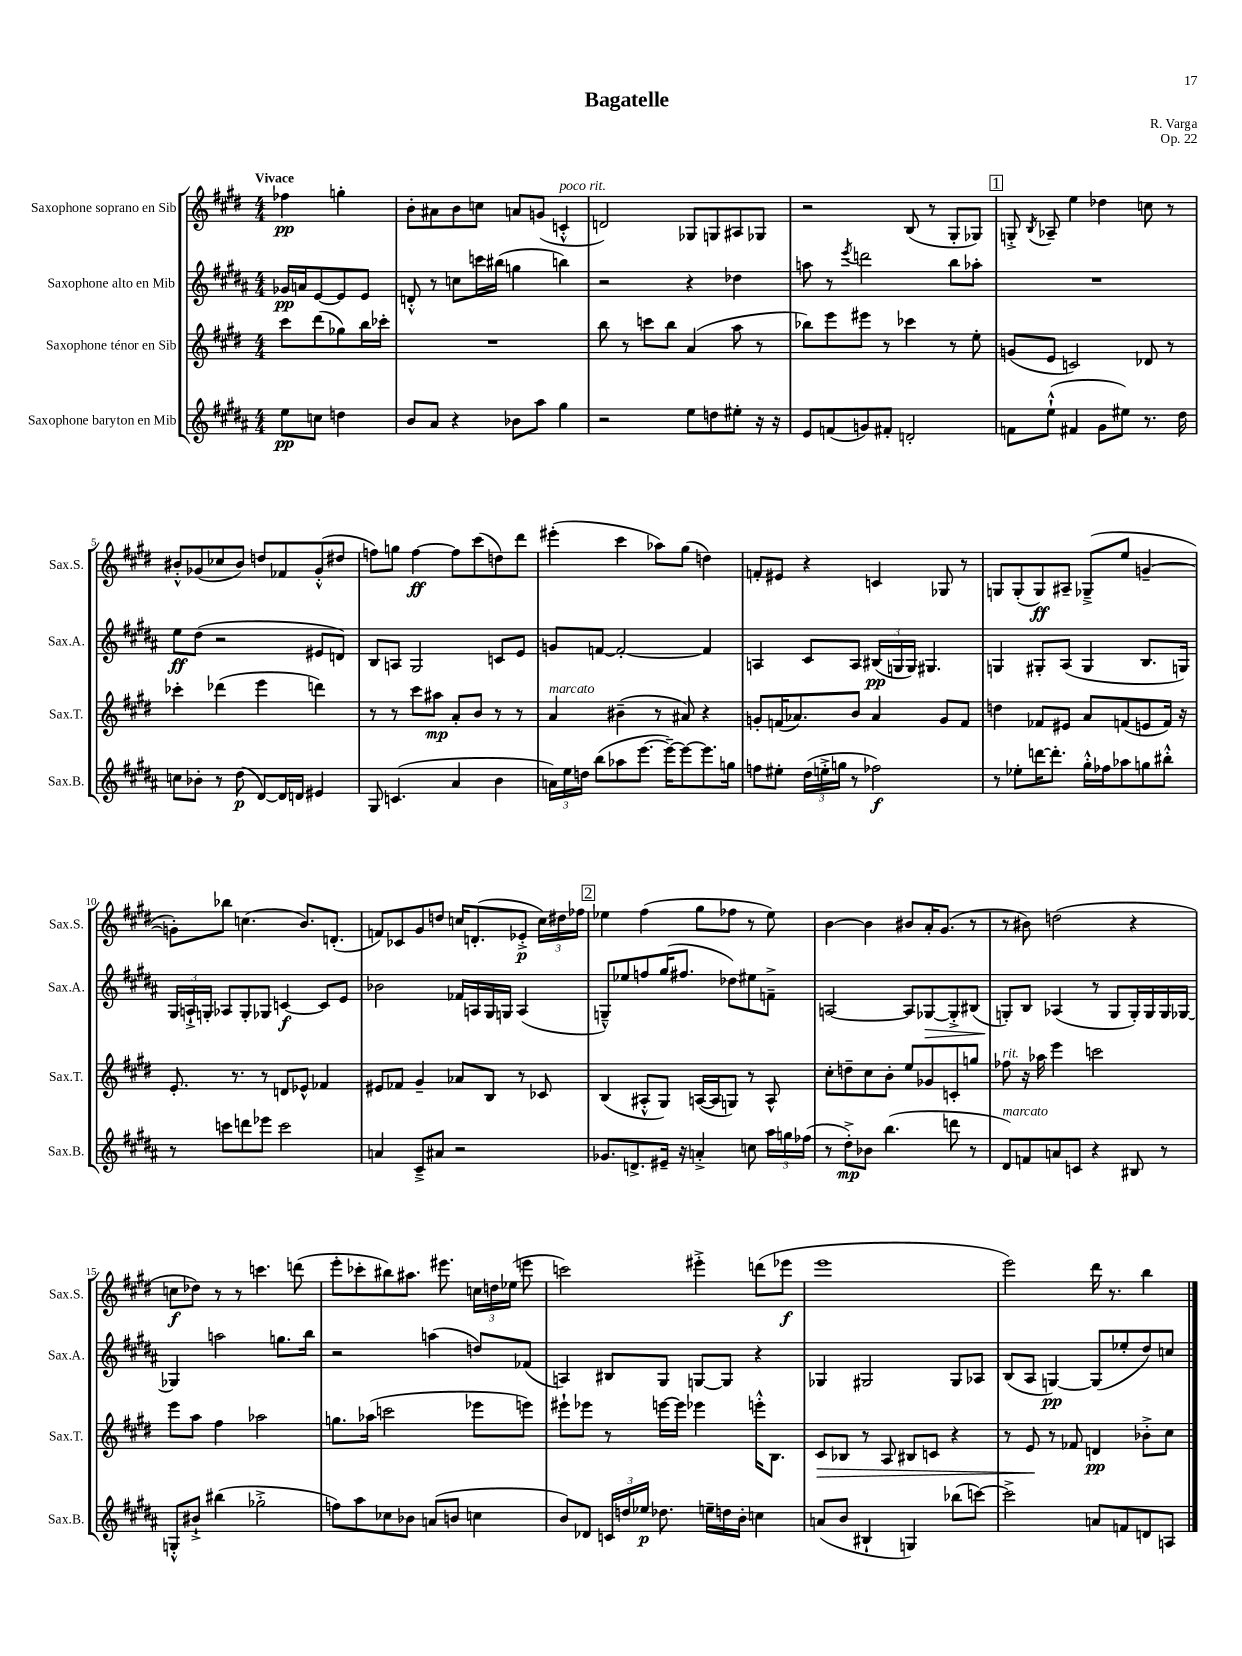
\header { title = "Bagatelle" composer = "R. Varga" opus = "Op. 22" }
<<
\new StaffGroup <<
\new Staff = "s0" \with { instrumentName = "Saxophone soprano en Sib" shortInstrumentName = "Sax.S." } {
    \clef treble \key e \major \numericTimeSignature \time 4/4 \partial 2 \tempo "Vivace"
    \autoBeamOff fes''4\pp g''4-. |
    b'8[-. ais'8 b'8 c''8] a'8[ g'8]( c'4-.-^^\markup { \italic "poco rit." } |
    d'2) ges8[ g8 ais8 ges8] |
    r2 b8( r8 gis8[-. ges8]) |
    \mark \markup { \box "1" } g8-.-> \acciaccatura { b8 } aes8-- e''4 des''4 c''8 r8 |
    bis'8[-.-^ ges'8( ces''8 bis'8]) d''8[ fes'8 ges'8-.-^( dis''8] |
    f''8[) g''8] f''4~\ff f''8[ cis'''8( d''8) dis'''8] |
    eis'''4-.( cis'''4 aes''8[) gis''8]( d''4) |
    f'8[-. eis'8] r4 c'4 ges8 r8 |
    g8[ g8-.( g8\ff) ais8]-- ges8[--->( e''8] g'4~-- |
    g'8[-.) bes''8] c''4.( b'8.[) d'8.]-.( |
    f'8[) ces'8 gis'8 d''8] c''16[ d'8.-.( ees'8]-.->\p \tuplet 3/2 { c''16[) dis''16 fes''16] } |
    \mark \markup { \box "2" } ees''4 fis''4( gis''8[ fes''8] r8 ees''8) |
    b'4~ b'4 bis'8[ a'16-. gis'8.]( r8 |
    r8 bis'8) d''2( r4 |
    c''8[\f des''8]) r8 r8 c'''4. d'''8( |
    e'''8[-. ces'''8-. bis''8) ais''8.] eis'''8. \tuplet 3/2 { c''16[ d''16 ees''16]( } e'''8 |
    c'''2) eis'''4-.-> d'''8[( ees'''8]\f |
    e'''1 |
    e'''2) dis'''16 r8. b''4 \bar "|." |
}
\new Staff = "s1" \with { instrumentName = "Saxophone alto en Mib" shortInstrumentName = "Sax.A." } {
    \clef treble \key b \major \numericTimeSignature \time 4/4 \partial 2
    \autoBeamOff ges'16[\pp a'16 e'8~ e'8 e'8] |
    d'8-.-^ r8 c''8[ c'''16 bis''16]( g''4 b''4) |
    r2 r4 des''4 |
    a''8 r8 \acciaccatura { e'''8 } d'''2 b''8[ aes''8]-. |
    \mark \markup { \box "1" } R1 |
    e''8[\ff dis''8]( r2 eis'8[ d'8]) |
    b8[ a8] gis2 c'8[ e'8] |
    g'8[ f'8]~ f'2~-. f'4 |
    a4 cis'8[ a8] \tuplet 3/2 { bis16[\pp( g16 g16]) } gis4. |
    g4 gis8[-. ais8]( gis4 b8.[ g16]) |
    \tuplet 3/2 { gis16[ a16-!-> g16]-. } aes8[ g8-. ges8] c'4~\f c'8[ e'8] |
    bes'2 fes'16[ a16 gis16 g16] a4( |
    \mark \markup { \box "2" } g8[---^) ees''8 f''8 gis''16( fis''8.] des''8[) eis''8 f'8]---> |
    a2~ a8[ ges8~\> ges8-.-> bis8]( |
    g8[-.\!) b8] aes4( r8 g8[ g16-.) g16 g16 ges16]~ |
    ges4 a''2 g''8.[ b''16] |
    r2 a''4( d''8[) fes'8]( |
    a4) bis8[ gis8] g8[~ g8] r4 |
    ges4 gis2 gis8[ aes8] |
    b8[( ais8] g4~\pp) g8[( ees''8-. dis''8) c''8] \bar "|." |
}
\new Staff = "s2" \with { instrumentName = "Saxophone ténor en Sib" shortInstrumentName = "Sax.T." } {
    \clef treble \key e \major \numericTimeSignature \time 4/4 \partial 2
    \autoBeamOff cis'''8[ dis'''8( ges''8) b''16 ces'''16]-. |
    R1 |
    b''8 r8 c'''8[ b''8] a'4( a''8 r8 |
    bes''8[) e'''8 eis'''8] r8 ces'''4 r8 e''8-. |
    \mark \markup { \box "1" } g'8[( e'8] c'2) des'8 r8 |
    ces'''4-. des'''4( e'''4 d'''4) |
    r8 r8 cis'''8[ ais''8]\mp a'8[-. b'8] r8 r8 |
    a'4^\markup { \italic "marcato" } bis'4--( r8 ais'8) r4 |
    g'8[-. f'16( aes'8.) b'8] aes'4 g'8[ f'8] |
    d''4 fes'8[ eis'8] a'8[ f'8( e'8 f'16]) r16 |
    e'8.-. r8. r8 d'8[ ees'8]-^ fes'4 |
    eis'8[ fes'8] gis'4-- aes'8[ b8] r8 ces'8 |
    \mark \markup { \box "2" } b4( ais8[-.-^ gis8]) a16[~( a16 g8]) r8 a8-^ |
    cis''8[-. d''8-- cis''8 b'8]-. e''8[ ges'8 c'8-. g''8] |
    fes''8^\markup { \italic "rit." } r16 aes''16 e'''4 c'''2 |
    e'''8[ a''8] fis''4 aes''2 |
    g''8.[ aes''16]( c'''2 ees'''8[ e'''8]) |
    eis'''8[-! ees'''8] r8 e'''16[~ e'''16] ees'''4 e'''16[-.-^ b8.] |
    cis'8[\> bes8] r8 a8 bis8[ c'8] r4 |
    r8 e'8\! r8 fes'8 d'4\pp bes'8[-.-> cis''8] \bar "|." |
}
\new Staff = "s3" \with { instrumentName = "Saxophone baryton en Mib" shortInstrumentName = "Sax.B." } {
    \clef treble \key b \major \numericTimeSignature \time 4/4 \partial 2
    \autoBeamOff e''8[\pp c''8] d''4 |
    b'8[ ais'8] r4 bes'8[ ais''8] gis''4 |
    r2 e''8[ d''8 eis''8]-. r16 r16 |
    e'8[ f'8( g'8) fis'8]-. d'2-. |
    \mark \markup { \box "1" } f'8[ e''8]-!-^( fis'4 gis'8[ eis''8]) r8. dis''16 |
    c''8[ bes'8]-. r8 dis''8\p( dis'8[~) dis'16 d'16] eis'4 |
    gis8 c'4.( ais'4 b'4 |
    \tuplet 3/2 { a'16[) e''16 d''16] } b''8[( aes''8 e'''8.]~ e'''16[~--) e'''8~ e'''8. g''16] |
    f''8[ eis''8]-. \tuplet 3/2 { dis''16[( e''16-.-> g''16] } r8 fes''2\f) |
    r8 ees''8[-. d'''16~ d'''8.]-. gis''16[-.-^ fes''16 aes''8 g''8 bis''8]-.-^ |
    r8 c'''8[ d'''8 ees'''8] c'''2 |
    a'4 cis'8[---> ais'8] r2 |
    \mark \markup { \box "2" } ges'8.[ d'8.-> eis'16]-- r16 a'4-.-> c''8 \tuplet 3/2 { ais''16[ g''16 fes''16]( } |
    r8 dis''8[-.->\mp) bes'8] b''4.( d'''8 r8 |
    dis'8[^\markup { \italic "marcato" }) f'8 a'8 c'8] r4 bis8 r8 |
    g8[-.-^ bis'8]-!-> bis''4( ges''2-.-> |
    f''8[) ais''8 ces''8 bes'8] a'8[( b'8] c''4 |
    b'8[) des'8] \tuplet 3/2 { c'16[ d''16 ees''16]\p } des''8. e''16[-- d''16 b'16]-. c''4 |
    a'8[( b'8] bis4-! g4) bes''8[( c'''8]~) |
    c'''2-> a'8[ f'8 d'8 a8] \bar "|." |
}
>>
>>
